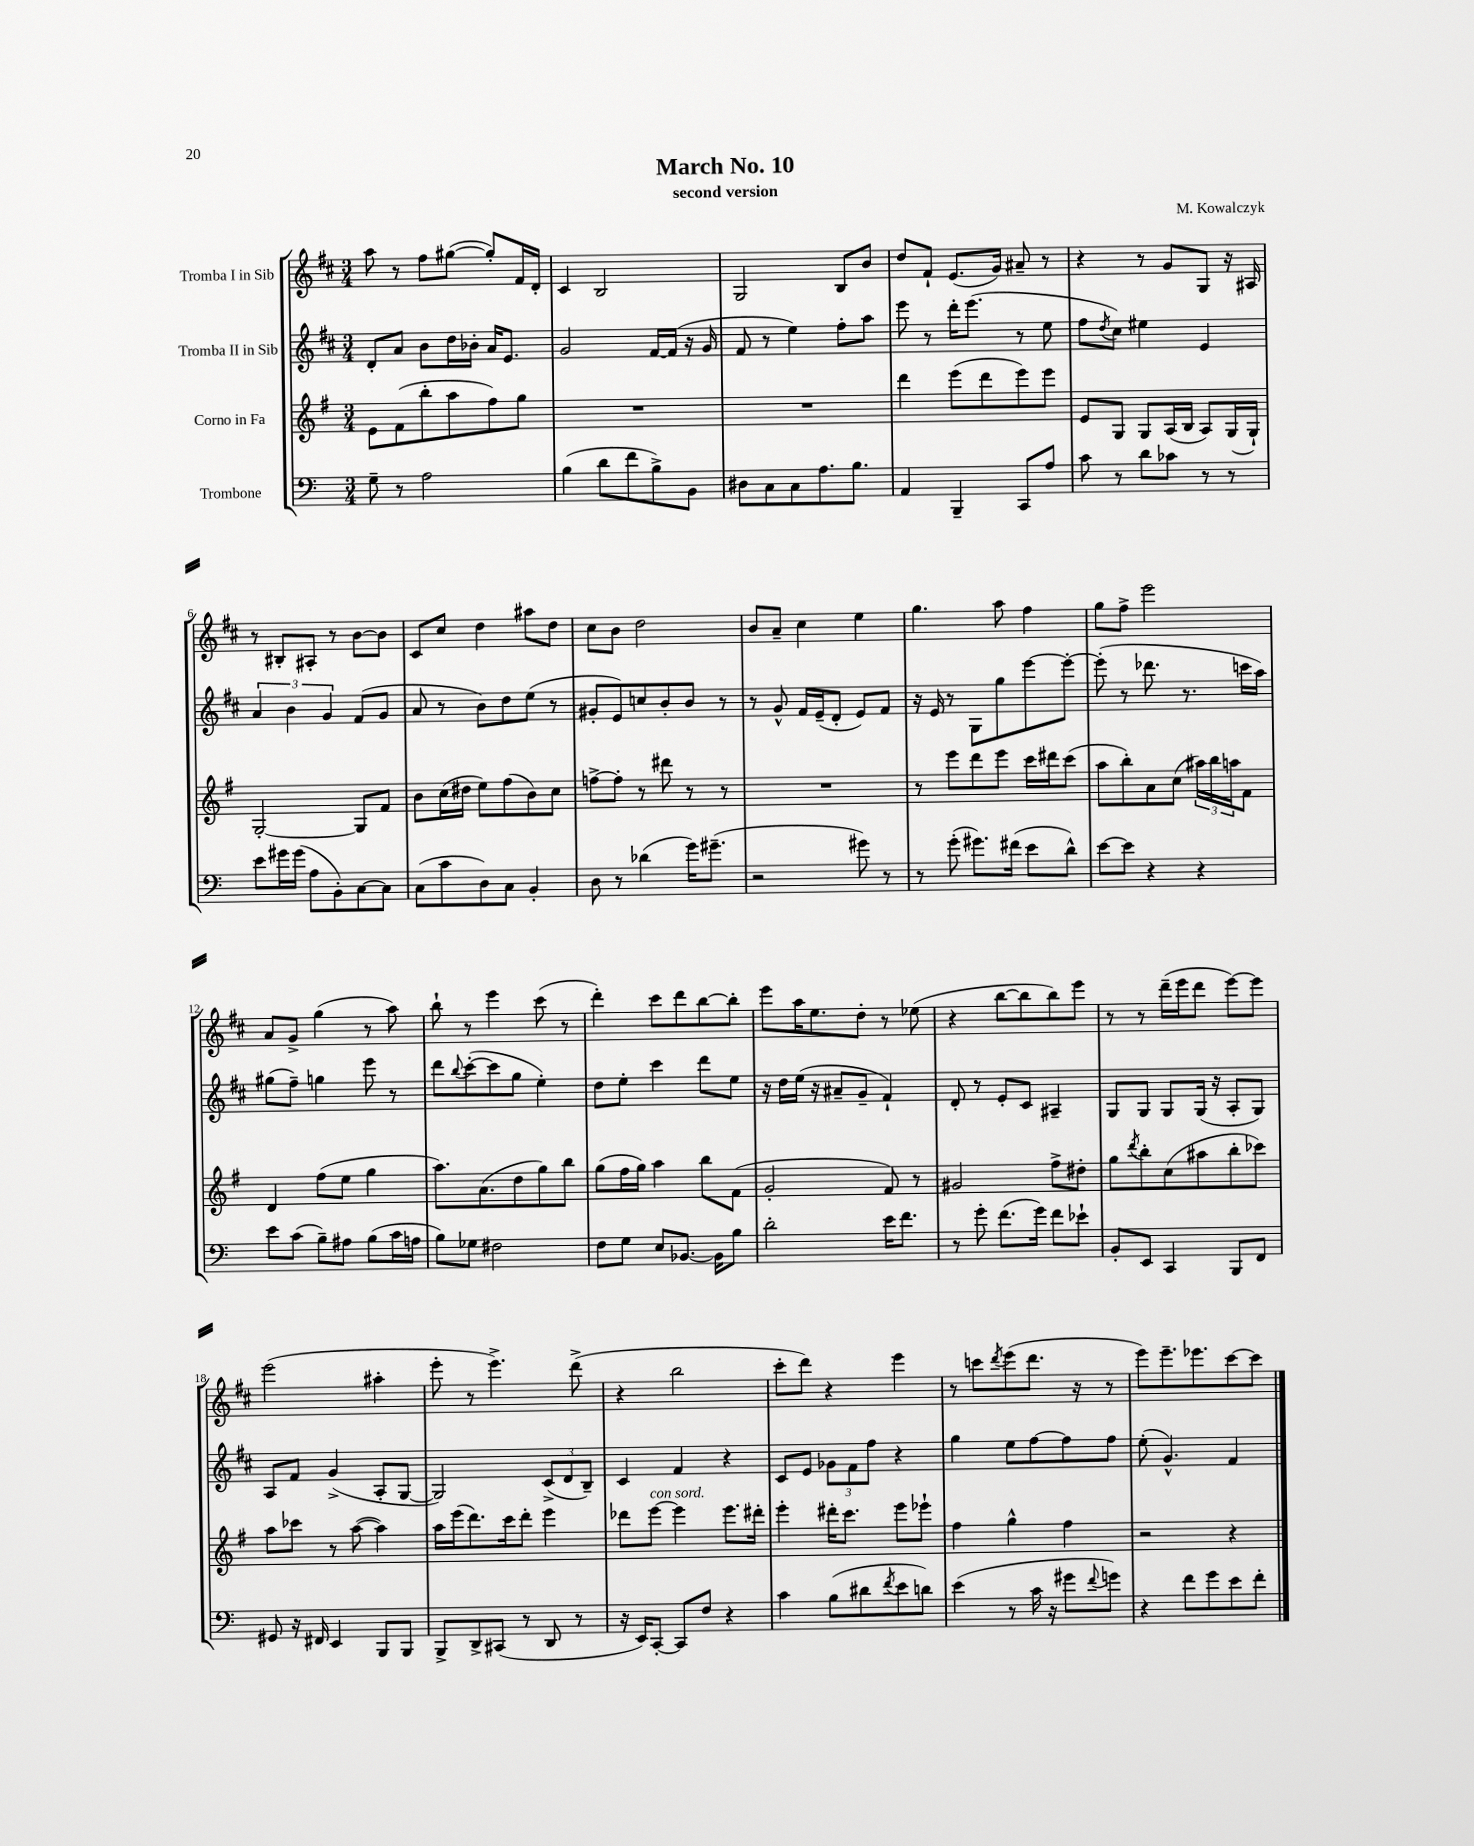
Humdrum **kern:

**kern	**kern	**kern	**kern
*part4	*part3	*part2	*part1
*staff4	*staff3	*staff2	*staff1
*I"Trombone	*I"Corno in Fa	*I"Tromba II in Sib	*I"Tromba I in Sib
*clefF4	*clefG2	*clefG2	*clefG2
*k[]	*k[f#]	*k[f#c#]	*k[f#c#]
*M3/4	*M3/4	*M3/4	*M3/4
=1	=1	=1	=1
8G~\	8e\L	8d'/L	8aa\
8r	(8f#\	8a/J	8r
2A\	8bb'\	8b\L	8ff#\L
.	8aa\	16dd\L	([8gg#X\J
.	.	16b-X'\JJ	.
.	8ff#\)	16a/KL	8gg#'/L])
.	.	8.e/J	.
.	8gg\J	.	16f#/L
.	.	.	16d'/JJ
=2	=2	=2	=2
(4B\	2.r	2g/	4c#/
8d\L	.	.	2B/
8f\	.	.	.
8B^\)	.	[16f#/LL	.
.	.	(16f#/JJ]	.
8BB\J	.	16r	.
.	.	16g/	.
=3	=3	=3	=3
8D#X\L	2.r	8f#/	2G/
8C\	.	8r	.
8C\	.	4ee\)	.
8.A\	.	.	.
.	.	8ff#'\L	8B/L
8.B\J	.	.	.
.	.	8aa\J	8b/J
=4	=4	=4	=4
4AA/	4ddd\	8eee\	8dd/L
.	.	8r	8f#`/J
4BBB~/	(8eee\L	16ddd'\KL	(8.e/L
.	.	(8.eee\J	.
.	8ddd\	.	.
.	.	.	16g/Jk)
8CC/L	8eee\)	8r	8a#X~/
8A/J	8eee\J	8ee\	8r
=5	=5	=5	=5
8c\	8e/L	8ff#\L	4r
.	.	8qdd/	.
8r	8G/J	8cc#\J)	.
8d\L	8G/L	4ee#X\	8r
8c-X\J	(16A/L	.	8g/L
.	16B/JJ	.	.
8r	8A/L)	4e/	8G/J
8r	(16G/L	.	16r
.	16G`/JJ)	.	16A#X/
!!LO:LB:g=z
=6	=6	=6	=6
8e\L	[2G'/	6a/	8r
16g#X\L	.	.	8B#X'/L
.	.	6b\	.
(16g#\JJ	.	.	.
8A\L	.	.	8A#X'/J
.	.	6g/	.
8BB'\)	.	.	8r
[8C\	8G/L]	(8f#/L	[8b\L
8C\J]	8f#/J	8g/J	8b\J]
=7	=7	=7	=7
(8C\L	8b\L	8a/	8c#/L
8c\	(16cc\L	8r	8cc#/J
.	16dd#X\JJ	.	.
8D\)	8ee\L)	8b\L)	4dd\
8C\J	(8ff#\	8dd\	.
4BB'/	8b\)	(8ee\J	8aa#X\L
.	8cc\J	8r	8dd\J
=8	=8	=8	=8
8D\	[8ffn^\L	8g#X'/L	8cc#\L
8r	8ff'\J]	8e/)	8b\J
(4d-X\	8r	8ccn/	2dd\
.	8ddd#X\	8b'/	.
16g\KL)	8r	8b/J	.
(8.g#X~\J	.	.	.
.	8r	8r	.
=9	=9	=9	=9
2r	2.r	8r	8b/L
.	.	8g^^/	8a~/J
.	.	16f#/LL	4cc#\
.	.	(16e~/J	.
.	.	8d'/J	.
8g#X\)	.	8e/L)	4ee\
8r	.	8f#/J	.
=10	=10	=10	=10
8r	8r	16r	4.gg\
.	.	16e/	.
(8g'\	8eee\L	8r	.
8.g#X\L)	8ddd\	8G\L	.
.	8eee\J	8gg\	8aa\
(16f#X\Jk	.	.	.
8e\L	16ccc\LL	[8eee\	4ff#\
.	16ddd#X\J	.	.
8d^^\J)	(8ccc\J	8eee'\J_	.
=11	=11	=11	=11
[8e\L	8aa\L	(8eee'\]	8gg\L
8e\J]	8bb'\)	8r	8ff#^\J
4r	8a\	8.ddd-X\	2eee\
.	(8cc\J	.	.
.	.	8.r	.
4r	24aa#X\LL)	.	.
.	24bb\	.	.
.	24aan\J	.	.
.	8f#\J	16cccn\LL	.
.	.	16aa\JJ)	.
!!LO:LB:g=z
=12	=12	=12	=12
8e\L	4d/	(8gg#X\L	8a/L
(8c\J	.	8ff#~\J)	8g^/J
8B~\L)	(8ff#\L	4ggn\	(4gg\
8A#X\J	8ee\J	.	.
(8B\L	4gg\	8eee\	8r
16c\L	.	8r	8aa\)
16An\JJ	.	.	.
=13	=13	=13	=13
8B\L)	8.aa\L)	8ddd\L	8bb`\
.	.	8qqbb/	.
8G-X\J	.	([8ccc#'\	8r
.	(8.a\	.	.
2F#X\	.	8ccc#\]	4eee\
.	8dd\	8gg\J	.
.	8gg\)	4ee'\)	(8ccc#\
.	8bb\J	.	8r
=14	=14	=14	=14
8F\L	(8gg\L	8dd\L	4ddd'\)
8G\J	16ff#\L	8ee'\J	.
.	16gg\JJ)	.	.
8E/L	4aa\	4ccc#\	8ccc#\L
[8.BB-X/J	.	.	8ddd\
.	8bb\L	8ddd\L	[8bb\
16BB-\KL]	.	.	.
8B\J	(8f#\J	8ee\J	8bb'\J]
=15	=15	=15	=15
2d'\	2g'/	16r	8eee\L
.	.	16dd\LL	.
.	.	(16ee\JJ	16aa\K
.	.	16r	8.ee\
.	.	8a#X~/L	.
.	.	8g~/J	8dd'\J
16e\KL	8f#/)	4f#`/)	8r
8.f\J	.	.	.
.	8r	.	(8ee-X\
=16	=16	=16	=16
8r	2g#X/	8d'/	4r
8g'\	.	8r	.
(8.f\L	.	8e'/L	[8bb\L
.	.	8c#/J	8bb\]
16g\Jk)	.	.	.
8f\L	8ff#^\L	4A#X~/	8bb\)
8e-X`\J	8dd#X'\J	.	8eee\J
=17	=17	=17	=17
8BB'/L	8gg\L	8G/L	8r
.	8qddd/	.	.
8EE/J	8bb'\	8G/J	8r
4CC/	(8cc\	8G/L	(16ddd~\LL
.	.	.	16eee\J
.	8aa#X\	(16G/Jk	8ddd\J
.	.	16r	.
8BBB/L	8bb'\	8A'/L	[8eee\L)
8FF/J	8ccc-X\J)	8G/J)	8eee\J]
!!LO:LB:g=z
=18	=18	=18	=18
8GG#X/	8aa\L	8A/L	(2eee\
16r	8ccc-X\J	8f#/J	.
16FF#X/	.	.	.
4EE/	8r	(4g^/	.
.	([8aa\	.	.
8BBB/L	4aa\])	8A'/L	4aa#X'\
8BBB/J	.	[8G/J	.
=19	=19	=19	=19
8BBB^/L	16aa\LL	2G/])	8eee'\
.	(16eee\J	.	.
8DD^/	8.ddd\)	.	8r
(8CC#X/J	.	.	4.eee^\)
.	16ccc\k	.	.
8r	8ddd'\J	.	.
8DD/	4eee\	(12c#^/L	.
.	.	12d/	.
8r	.	.	(8ddd^\
.	.	12B~/J)	.
=20	=20	=20	=20
16r	8ddd-X\L	4c#/	4r
16EE/KL)	.	.	.
!	!LO:TX:a:i:t=con sord.	!	!
[8CC'/J	[8eee\J	.	.
8CC/L]	4eee\]	4f#/	2bb\
8F/J	.	.	.
4r	8.eee\L	4r	.
.	16ddd#X'\Jk	.	.
=21	=21	=21	=21
4c\	4eee'\	8c#/L	8ccc#'\L
.	.	8e/J	8ddd\J)
(8B\L	16ddd#X'\KL	12g-X\L	4r
.	8.ccc\J	.	.
.	.	12f#\	.
8d#X\	.	.	.
.	.	12ff#\J	.
8qf/	.	.	.
8e\	8eee\L	4r	4eee\
8dn\J)	8eee-X`\J	.	.
=22	=22	=22	=22
(4e\	4ff#\	4gg\	8r
.	.	.	8cccn\L
.	.	.	8qddd/
8r	4gg^^\	8ee\L	(8eee\
16c\	.	[8ff#\	8.ddd\J
16r	.	.	.
8g#X\L	4ff#\	8ff#\]	.
.	.	.	16r
8qqf/	.	.	.
8gn\J)	.	8ff#\J	8r
=23	=23	=23	=23
4r	2r	(8ee'\	8eee\L)
.	.	4.g^^/)	8.eee~\
8f\L	.	.	.
.	.	.	8.eee-X\
8g\	.	.	.
8e\	4r	4f#/	[8ccc#\
8f'\J	.	.	8ccc#\J]
==	==	==	==
*-	*-	*-	*-
